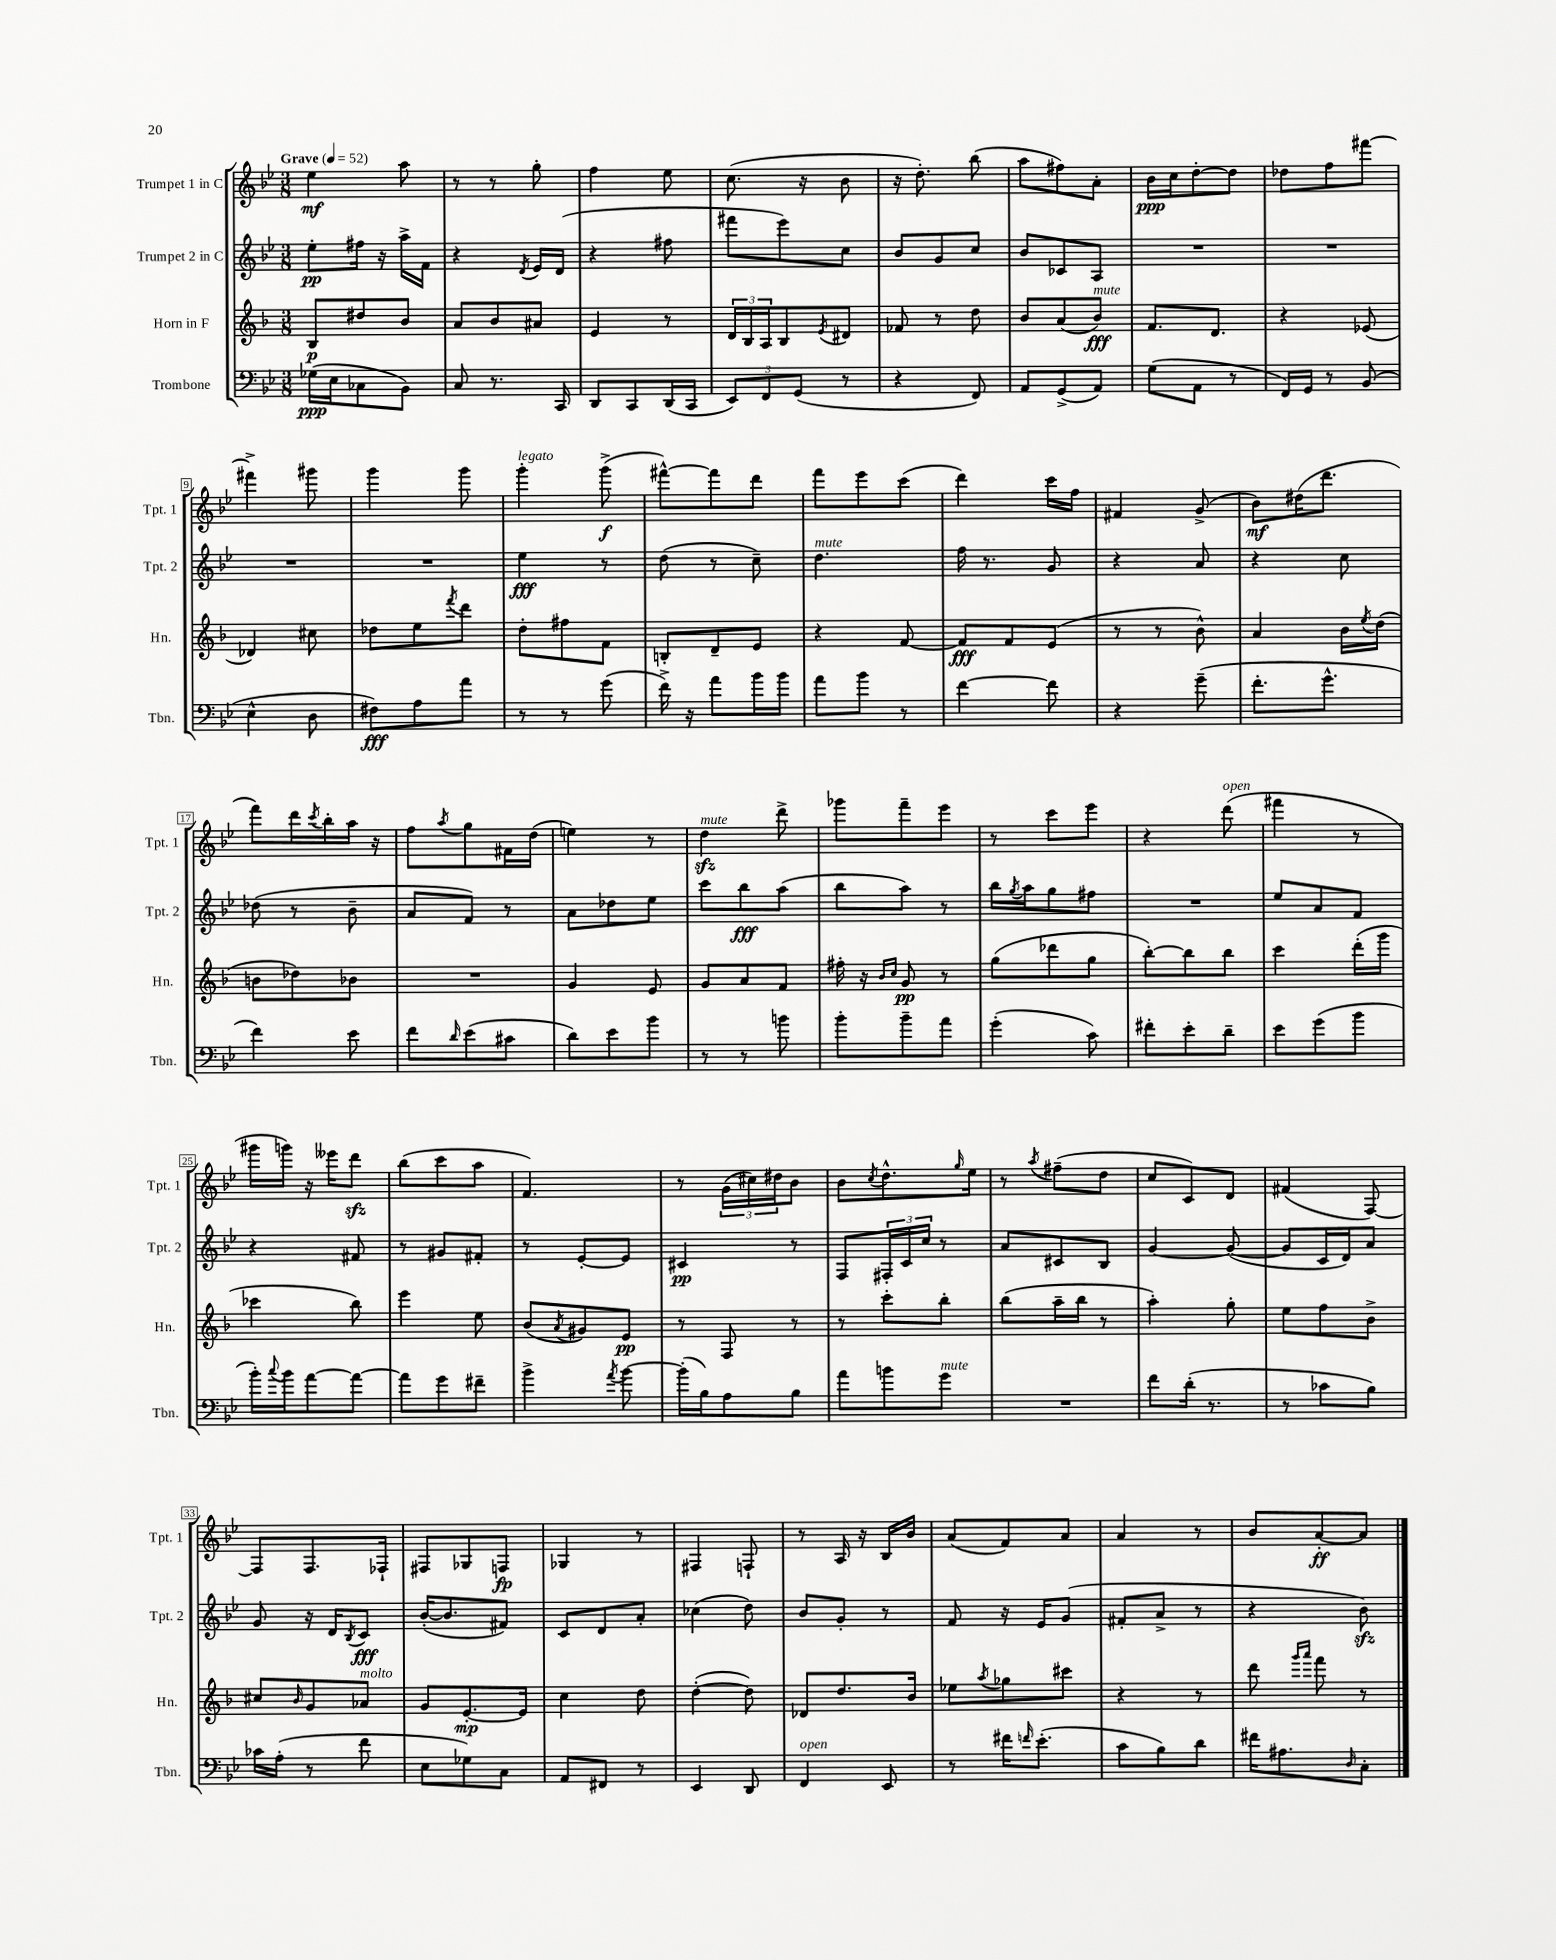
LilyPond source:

<<
\new StaffGroup <<
\new Staff = "s0" \with { instrumentName = "Trumpet 1 in C" shortInstrumentName = "Tpt. 1" } {
    \clef treble \key bes \major \numericTimeSignature \time 3/8 \tempo "Grave" 4 = 52
    ees''4\mf a''8 |
    r8 r8 g''8-. |
    f''4 ees''8 |
    c''8.( r16 bes'8 |
    r16 d''8.-.) bes''8( |
    a''8 fis''8) a'8-. |
    bes'16\ppp c''16 d''8~-. d''8 |
    des''8 f''8 fis'''8~ |
    fis'''4-> gis'''8 |
    g'''4 g'''8 |
    g'''4-.^\markup { \italic "legato" } g'''8->\f( |
    fis'''8~-^) fis'''8 d'''8 |
    f'''8 ees'''8 c'''8( |
    d'''4) c'''16 f''16 |
    fis'4 g'8->( |
    bes'8\mf) dis''16( d'''8. |
    f'''8) d'''16 \acciaccatura { c'''8 } bes''16-. a''16 r16 |
    f''8 \acciaccatura { a''8 } g''8 fis'16 d''16( |
    e''4) r8 |
    d''4\sfz^\markup { \italic "mute" } d'''8-> |
    ges'''8 f'''8-- ees'''8 |
    r8 c'''8 ees'''8 |
    r4 d'''8^\markup { \italic "open" }( |
    fis'''4 r8 |
    gis'''16 g'''16) r16 eeses'''16 d'''8\sfz |
    bes''8( c'''8 a''8 |
    f'4.) |
    r8 \tuplet 3/2 { g'16( cis''16) dis''16 } bes'8 |
    bes'8 \acciaccatura { c''8 } d''8.-^ \grace { g''16 } ees''16 |
    r8 \acciaccatura { a''8 } fis''8--( d''8 |
    c''8 c'8) d'8 |
    fis'4( f8~) |
    f8 f8. fes16-! |
    fis8 ges8 f8\fp |
    ges4 r8 |
    fis4 f8-! |
    r8 a16 r16 bes16 bes'16 |
    a'8( f'8) a'8 |
    a'4 r8 |
    bes'8 a'8~-.\ff a'8 \bar "|." |
}
\new Staff = "s1" \with { instrumentName = "Trumpet 2 in C" shortInstrumentName = "Tpt. 2" } {
    \clef treble \key bes \major \numericTimeSignature \time 3/8
    ees''8-.\pp fis''16 r16 a''16-> f'16 |
    r4 \acciaccatura { d'8 } ees'16 d'16( |
    r4 fis''8 |
    fis'''8 ees'''8) c''8 |
    bes'8 g'8 c''8 |
    bes'8 ces'8 a8 |
    R4. |
    R4. |
    R4. |
    R4. |
    ees''4\fff r8 |
    d''8( r8 c''8--) |
    d''4.^\markup { \italic "mute" } |
    f''16 r8. g'8 |
    r4 a'8 |
    r4 c''8 |
    des''8( r8 bes'8-- |
    a'8 f'8) r8 |
    a'8 des''8 ees''8 |
    c'''8 bes''8\fff a''8( |
    bes''8 a''8) r8 |
    bes''16 \acciaccatura { g''8 } a''16 g''8 fis''8 |
    R4. |
    ees''8 a'8 f'8 |
    r4 fis'8 |
    r8 gis'8 fis'8-. |
    r8 ees'8~-. ees'8 |
    cis'4\pp r8 |
    f8 \tuplet 3/2 { fis16-. c'16 c''16 } r8 |
    a'8 cis'8 bes8 |
    g'4~ g'8~( |
    g'8 c'16 d'16) a'8 |
    g'8 r16 d'16 \acciaccatura { bes8 } c'8\fff |
    bes'16~-.( bes'8. fis'8) |
    c'8 d'8 a'8-. |
    ces''4( d''8) |
    bes'8 g'8-. r8 |
    f'8 r16 ees'16 g'8( |
    fis'8-. a'8-> r8 |
    r4 bes'8\sfz) \bar "|." |
}
\new Staff = "s2" \with { instrumentName = "Horn in F" shortInstrumentName = "Hn." } {
    \clef treble \key f \major \numericTimeSignature \time 3/8
    bes8\p dis''8 bes'8 |
    a'8 bes'8 ais'8 |
    e'4 r8 |
    \tuplet 3/2 { d'16 bes16 a16 } bes8 \acciaccatura { e'8 } dis'8 |
    fes'8 r8 d''8 |
    bes'8 a'8( bes'8\fff^\markup { \italic "mute" }) |
    f'8. d'8. |
    r4 ees'8( |
    des'4) cis''8 |
    des''8 e''8 \acciaccatura { f'''8 } d'''8 |
    d''8-. fis''8 f'8 |
    b8-. d'8-- e'8 |
    r4 f'8~ |
    f'8\fff f'8 e'8( |
    r8 r8 bes'8-^) |
    a'4 bes'16 \acciaccatura { e''8 } d''16( |
    b'8 des''8) bes'8 |
    R4. |
    g'4 e'8 |
    g'8 a'8 f'8 |
    fis''16-. r16 \grace { bes'16 c''16 } g'8\pp r8 |
    g''8( des'''8 g''8 |
    bes''8~-.) bes''8 bes''8 |
    c'''4 d'''16-.( g'''16 |
    ces'''4 bes''8) |
    e'''4 e''8 |
    bes'8( \acciaccatura { a'8 } gis'8) e'8\pp |
    r8 f8 r8 |
    r8 c'''8-. bes''8-. |
    bes''8( a''16-- bes''16 r8 |
    a''4-.) g''8-. |
    e''8 f''8 bes'8-> |
    cis''8 \grace { bes'16 } g'8 aes'8^\markup { \italic "molto" } |
    g'8 e'8.~-.\mp e'16 |
    c''4 d''8 |
    d''4~-.( d''8) |
    des'8 d''8. bes'16 |
    ees''8 \acciaccatura { a''8 } ges''8 cis'''8 |
    r4 r8 |
    d'''8 \grace { g'''16 a'''16 } f'''8 r8 \bar "|." |
}
\new Staff = "s3" \with { instrumentName = "Trombone" shortInstrumentName = "Tbn." } {
    \clef bass \key bes \major \numericTimeSignature \time 3/8
    ges16\ppp( ees16 ces8 bes,8) |
    c8 r8. c,16 |
    d,8 c,8 d,16( c,16 |
    \tuplet 3/2 { ees,8) f,8 g,8( } r8 |
    r4 f,8) |
    a,8 g,8->( a,8) |
    g8( a,8 r8 |
    f,16) g,16 r8 bes,8( |
    ees4-^ d8 |
    fis8\fff) a8 a'8 |
    r8 r8 g'8( |
    f'16->) r16 a'8 bes'16 bes'16 |
    a'8 bes'8 r8 |
    f'4~ f'8 |
    r4 g'8--( |
    f'8.-. g'8.-^ |
    f'4) ees'8 |
    f'8 \grace { d'16 } ees'8( cis'8 |
    d'8) ees'8 bes'8 |
    r8 r8 b'8 |
    bes'8-. bes'8-- a'8 |
    g'4-.( c'8) |
    fis'8-. ees'8-. d'8-- |
    ees'8 g'8( bes'8 |
    bes'16-.) \appoggiatura { c''8 } bes'16 a'8~ a'8~ |
    a'8 g'8 fis'8-- |
    bes'4-> \acciaccatura { a'8 } bes'8~ |
    bes'16-.( bes16) a8 bes8 |
    a'8 b'8 g'8^\markup { \italic "mute" } |
    R4. |
    f'8 d'16-.( r8. |
    r8 ces'8 bes8) |
    ces'16 a16-.( r8 f'8 |
    ees8 ges8) c8 |
    a,8 fis,8 r8 |
    ees,4 d,8 |
    f,4^\markup { \italic "open" } ees,8 |
    r8 fis'16 \grace { f'16 } ees'8.-.( |
    c'8 bes8) d'8 |
    fis'16 ais8. \grace { d16 } c8-. \bar "|." |
}
>>
>>
\layout { \context { \Score \override BarNumber.stencil = #(make-stencil-boxer 0.1 0.3 ly:text-interface::print) } }
